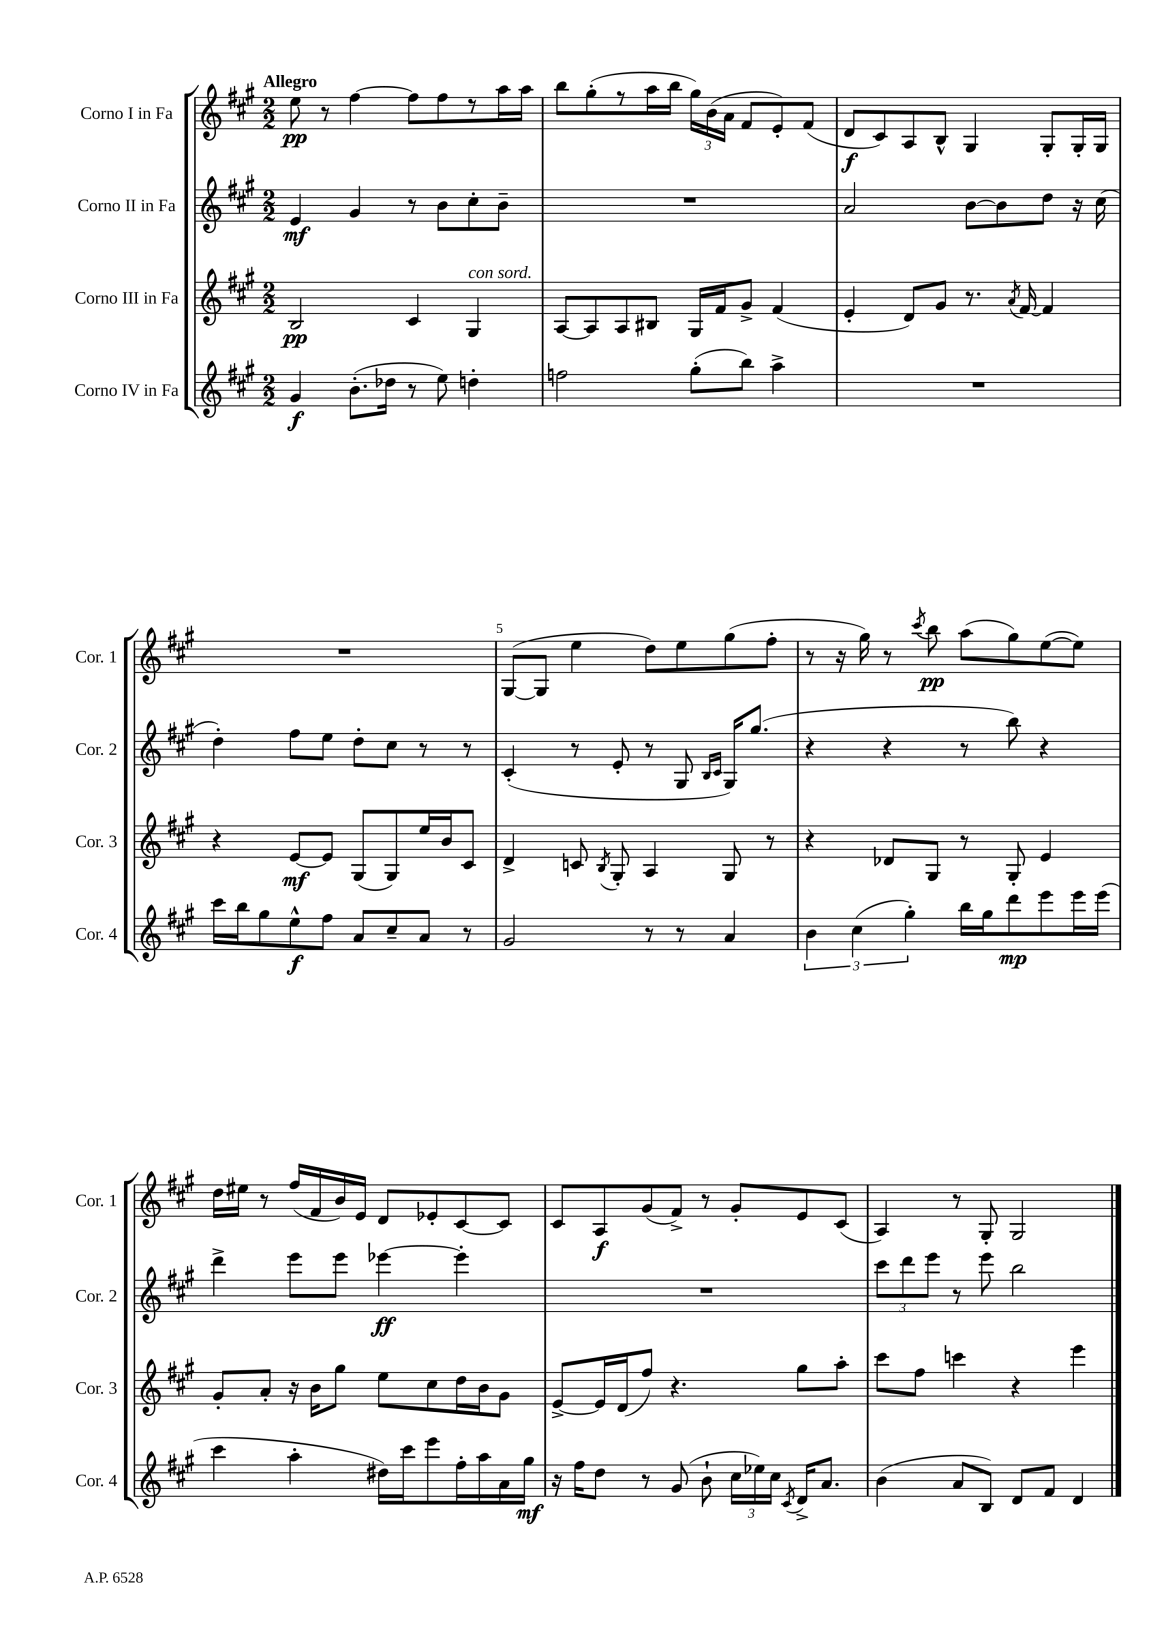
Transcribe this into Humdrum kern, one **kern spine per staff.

**kern	**kern	**kern	**kern
*staff4	*staff3	*staff2	*staff1
*clefG2	*clefG2	*clefG2	*clefG2
*k[f#c#g#]	*k[f#c#g#]	*k[f#c#g#]	*k[f#c#g#]
*M2/2	*M2/2	*M2/2	*M2/2
4g#/	2B/	4e/	8ee\
.	.	.	8r
(8.b'\L	.	4g#/	[4ff#\
16dd-\Jk	.	.	.
8r	4c#/	8r	8ff#\]L
8ee\)	.	8b\L	8ff#\
4dd'\	4G#/	8cc#'\	8r
.	.	8b~\J	16aa\L
.	.	.	16aa\JJ
=	=	=	=
2ff\	[8A/L	1r	8bb\L
.	8A/]	.	(8gg#'\
.	8A/	.	8r
.	8B#/J	.	16aa\L
.	.	.	16bb\JJ
(8gg#'\L	16G#/LL	.	24gg#\LL)
.	.	.	(24b\
.	16f#/J	.	.
.	.	.	24a\JJ
8bb\J)	8g#^/J	.	8f#/L
4aa^\	(4f#/	.	8e'/)
.	.	.	(8f#/J
=	=	=	=
1r	4e'/	2a/	8d/L
.	.	.	8c#/)
.	8d/L)	.	8A/
.	8g#/J	.	8B^^/J
.	8.r	[8b\L	4G#/
.	.	8b\]	.
.	8qa/	.	.
.	[16f#/	.	.
.	4f#/]	8dd\J	8G#'/L
.	.	16r	16G#'/L
.	.	(16cc#\	16G#/JJ
=	=	=	=
16ccc#\LL	4r	4dd'\)	1r
16bb\J	.	.	.
8gg#\	.	.	.
8ee^^\	[8e/L	8ff#\L	.
8ff#\J	8e/]J	8ee\J	.
8a/L	(8G#/L	8dd'\L	.
8cc#~/	8G#/)	8cc#\J	.
8a/J	16ee/L	8r	.
.	16b/J	.	.
8r	8c#/J	8r	.
=	=	=	=
2g#/	4d^/	(4c#'/	([8G#/L
.	.	.	8G#/]J
.	8c/	8r	4ee\
.	8qB/	.	.
.	8G#'/	8e'/	.
8r	4A/	8r	8dd\L)
8r	.	8G#/	8ee\
.	.	16qqB/LL	.
.	.	16qqc#/JJ	.
4a/	8G#/	16G#/LK)	(8gg#\
.	.	(8.gg#/J	.
.	8r	.	8ff#'\J
=	=	=	=
6b\	4r	4r	8r
.	.	.	16r
(6cc#\	.	.	.
.	.	.	16gg#\)
.	8d-/L	4r	8r
6gg#'\)	.	.	.
.	.	.	8qccc#/
.	8G#/J	.	8bb\
16bb\LL	8r	8r	(8aa\L
16gg#\J	.	.	.
8ddd\	8G#'/	8bb\)	8gg#\)
8eee\	4e/	4r	([8ee\
16eee\L	.	.	8ee\]J)
(16eee\JJ	.	.	.
=	=	=	=
4ccc#\	8g#'/L	4ddd^\	16dd\LL
.	.	.	16ee#\JJ
.	8a'/J	.	8r
4aa'\	16r	8eee\L	(16ff#/LL
.	16b\LK	.	16f#/
.	8gg#\J	8eee\J	16b/)
.	.	.	16e/JJ
16dd#\LL)	8ee\L	[4eee-\	8d/L
16ccc#\J	.	.	.
8eee\	8cc#\	.	8e-'/
16ff#'\L	16dd\L	4eee-'\]	[8c#/
16aa\	16b\J	.	.
16a\	8g#\J	.	8c#/]J
16gg#\JJ	.	.	.
=	=	=	=
16r	[8e^/L	1r	8c#/L
16ff#\LK	.	.	.
8dd\J	16e/]L	.	8A/
.	(16d/J	.	.
8r	8ff#/J)	.	(8g#/
(8g#/	4.r	.	8f#^/J)
8b`\	.	.	8r
24cc#\LL	.	.	8g#'/L
24ee-\)	.	.	.
24cc#\JJ	.	.	.
8qc#/	.	.	.
16d^/LK	8gg#\L	.	8e/
8.a/J	.	.	.
.	8aa'\J	.	(8c#/J
=	=	=	=
(4b\	8ccc#\L	12ccc#\L	4A/)
.	.	12ddd\	.
.	8ff#\J	.	.
.	.	12eee\J	.
8a/L	4ccc\	8r	8r
8B/J)	.	8eee\	8G#'/
8d/L	4r	2bb\	2G#/
8f#/J	.	.	.
4d/	4eee\	.	.
==	==	==	==
*-	*-	*-	*-
